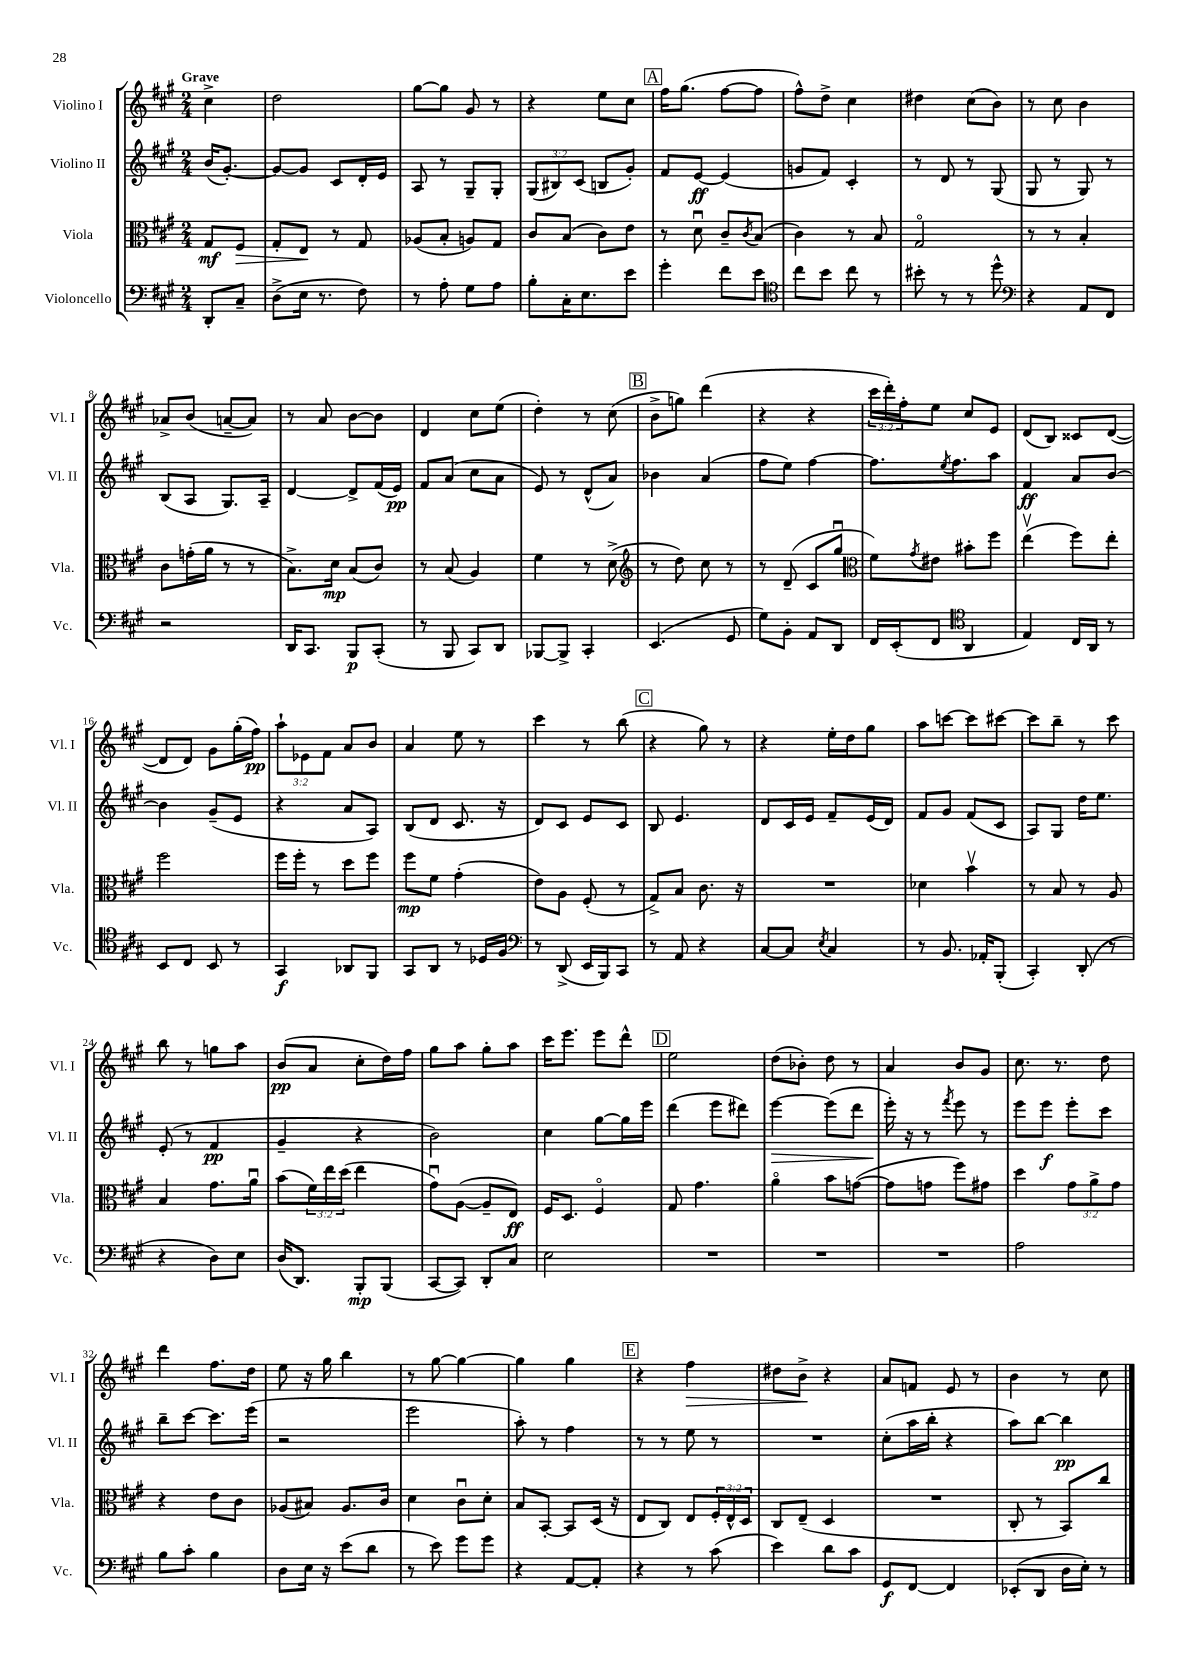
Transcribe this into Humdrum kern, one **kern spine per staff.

**kern	**kern	**kern	**kern
*staff4	*staff3	*staff2	*staff1
*clefF4	*clefC3	*clefG2	*clefG2
*k[f#c#g#]	*k[f#c#g#]	*k[f#c#g#]	*k[f#c#g#]
*M2/4	*M2/4	*M2/4	*M2/4
8DD'	8G#	(16b	4cc#^
.	.	[8.g#')	.
8C#~	8F#	.	.
=	=	=	=
(8D^	8G#'	8g#_	2dd
16E	8E	8g#]	.
8.r	.	.	.
.	8r	8c#	.
8F#)	8G#	16d'	.
.	.	16e	.
=	=	=	=
8r	(8A-	8A	[8gg#
8A'	8B'	8r	8gg#]
8G#	8A)	8G#~	8g#
8A	8G#	8G#'	8r
=	=	=	=
8B'	8c#	(12G#	4r
.	.	12B#)	.
16C#'	(8B	.	.
.	.	(12c#	.
8.E	.	.	.
.	8c#)	8B	8ee
8e	8e	8g#')	8cc#
=	=	=	=
4g#'	8r	8f#	16ff#
.	.	.	(8.gg#
.	8du	[8e	.
8f#	8c#~	(4e]	[8ff#
.	8qc#	.	.
8e	(8B	.	8ff#]
=	=	=	=
*clefC4	*	*	*
8cc#	4c#)	8g	8ff#^^)
8b	.	8f#)	8dd^
8cc#	8r	4c#'	4cc#
8r	8B	.	.
=	=	=	=
8b#'	2G#o	8r	4dd#
8r	.	8d	.
8r	.	8r	(8cc#
8dd^^	.	(8G#	8b)
=	=	=	=
*clefF4	*	*	*
4r	8r	8G#	8r
.	8r	8r	8cc#
8AA	4B'	8G#)	4b
8FF#	.	8r	.
=	=	=	=
2r	8c#	(8B	8a-^
.	(16g'	8A	(8b
.	16a	.	.
.	8r	8.G#)	[8a~
.	8r	.	8a])
.	.	16A~	.
=	=	=	=
16DD	8.B^)	[4d	8r
8.CC#	.	.	.
.	.	.	8a
.	16d	.	.
8BBB	(8B	8d^]	[8b
(8CC#'	8c#)	(16f#	8b]
.	.	16e)	.
=	=	=	=
8r	8r	8f#	4d
8BBB	(8B	(8a	.
8CC#)	4A)	8cc#	8cc#
8DD	.	8a	(8ee
=	=	=	=
[8BBB-	4f#	8e)	4dd')
8BBB-^]	.	8r	.
4CC#'	8r	(8d^^	8r
.	(8d^	8a)	(8cc#
=	=	=	=
*	*clefG2	*	*
(4.EE	8r	4b-	8b^
.	8dd)	.	8gg)
.	8cc#	(4a	(4ddd
8GG#	8r	.	.
=	=	=	=
8G#)	8r	8ff#	4r
8BB'	(8d~	8ee)	.
8AA	8c#	[4ff#	4r
8DD	8gg#u	.	.
=	=	=	=
*	*clefC3	*	*
16FF#	8f#)	8.ff#]	24ccc#
.	.	.	24ddd')
(16EE'	.	.	.
.	.	.	24ff#'
.	8qg#	.	.
8FF#	8e#	.	8ee
.	.	8qee	.
.	.	8.ff#	.
*clefC4	*	*	*
4AA	8b#'	.	8cc#
.	8ff#	8aa	8e
=	=	=	=
4E)	(4eev	4f#	(8d
.	.	.	8B)
16C#	8ff#)	8a	8c##
16AA	.	.	.
8r	8ee'	[8b	([8d
=	=	=	=
8BB	2ff#	4b]	8d]
8C#	.	.	8d)
8BB	.	(8g#~	8g#
8r	.	8e	(16gg#'
.	.	.	16ff#)
=	=	=	=
4GG#	16ff#	4r	12aa`
.	16ff#'	.	.
.	.	.	12e-
.	8r	.	.
.	.	.	12f#
8AA-	8dd	8a	8a
8FF#	8ff#	8A)	8b
=	=	=	=
8GG#	8ff#	(8B	4a
8AA	8f#	8d	.
8r	(4g#'	8.c#	8ee
16D-	.	.	8r
16F#	.	16r	.
=	=	=	=
*clefF4	*	*	*
8r	8e)	8d)	4ccc#
(8DD^	8A	8c#	.
16EE	(8F#'	8e	8r
16BBB)	.	.	.
8CC#	8r	8c#	(8bb
=	=	=	=
8r	8G#^)	8B	4r
8AA	8B	4.e	.
4r	8.c#	.	8gg#)
.	.	.	8r
.	16r	.	.
=	=	=	=
[8C#	2r	8d	4r
8C#]	.	16c#	.
.	.	16e	.
8qE	.	.	.
4C#	.	8f#~	16ee'
.	.	.	16dd
.	.	(16e	8gg#
.	.	16d)	.
=	=	=	=
8r	4d-	8f#	8aa
8.BB	.	8g#	[8ccc
.	4bv	(8f#	8ccc]
16AA-'	.	.	.
(8BBB'	.	8c#	[8ccc#
=	=	=	=
4CC#')	8r	8A)	8ccc#]
.	8B	8G#	8bb~
(8DD'	8r	16dd	8r
.	.	8.ee	.
8r	8A	.	8ccc#
=	=	=	=
4r	4B	(8e'	8bb
.	.	8r	8r
8D)	8.g#	4f#	8gg
8E	.	.	8aa
.	16au	.	.
=	=	=	=
(16D	(8b	4g#~	(8b
8.DD)	.	.	.
.	24f#)	.	8a
.	24ee	.	.
.	(24dd	.	.
8BBB'	4ee	4r	8cc#'
(8BBB	.	.	16dd)
.	.	.	16ff#
=	=	=	=
[8CC#	8g#u)	2b)	8gg#
8CC#])	([8A	.	8aa
8DD'	8A~]	.	8gg#'
8C#	8E)	.	8aa
=	=	=	=
2E	16F#	4cc#	16ccc#
.	8.D	.	8.eee
.	4F#o	[8gg#	8eee
.	.	16gg#]	8ddd^^
.	.	16eee	.
=	=	=	=
2r	8G#	(4ddd	2ee
.	4.g#	.	.
.	.	8eee	.
.	.	8ddd#)	.
=	=	=	=
2r	4ao	[4eee	(8dd
.	.	.	8b-')
.	8b	(8eee]	8dd
.	([8g	8ddd	8r
=	=	=	=
2r	8g]	16eee')	4a
.	.	16r	.
.	8g	8r	.
.	.	8qfff#	.
.	8ff#)	8eee	8b
.	8g#	8r	8g#
=	=	=	=
2A	4dd	8eee	8.cc#
.	.	8eee	.
.	.	.	8.r
.	12g#	8eee'	.
.	12a^	.	.
.	.	8ccc#	8dd
.	12g#	.	.
=	=	=	=
8B	4r	8bb~	4ddd
8c#'	.	[8ccc#	.
4B	8e	8.ccc#]	8.ff#
.	8c#	.	.
.	.	(16eee	16dd
=	=	=	=
8D	(8A-	2r	8ee
16E	8B#)	.	16r
16r	.	.	16gg#
(8e	8.A-	.	4bb
8d	.	.	.
.	16c#	.	.
=	=	=	=
8r	4d	2eee	8r
8e)	.	.	[8gg#
8g#	8c#u	.	4gg#_
8g#	8d'	.	.
=	=	=	=
4r	8B	8aa')	4gg#]
.	[8BB'	8r	.
[8AA	8BB]	4ff#	4gg#
8AA']	(16D	.	.
.	16r	.	.
=	=	=	=
4r	8E	8r	4r
.	8C#)	8r	.
8r	8E	8ee	4ff#
(8c#	24F#'	8r	.
.	24E^^	.	.
.	24D	.	.
=	=	=	=
4e)	8C#	2r	8dd#
.	(8E~	.	8b^
8d	4D	.	4r
8c#	.	.	.
=	=	=	=
8GG#	2r	(8cc#'	8a
[8FF#	.	16aa	8f
.	.	16bb'	.
4FF#]	.	4r	8e
.	.	.	8r
=	=	=	=
(8EE-'	8C#'	8aa)	4b
8DD	8r	[8bb	.
16D	8BB)	4bb]	8r
16E')	.	.	.
8r	8cc#	.	8cc#
==	==	==	==
*-	*-	*-	*-
